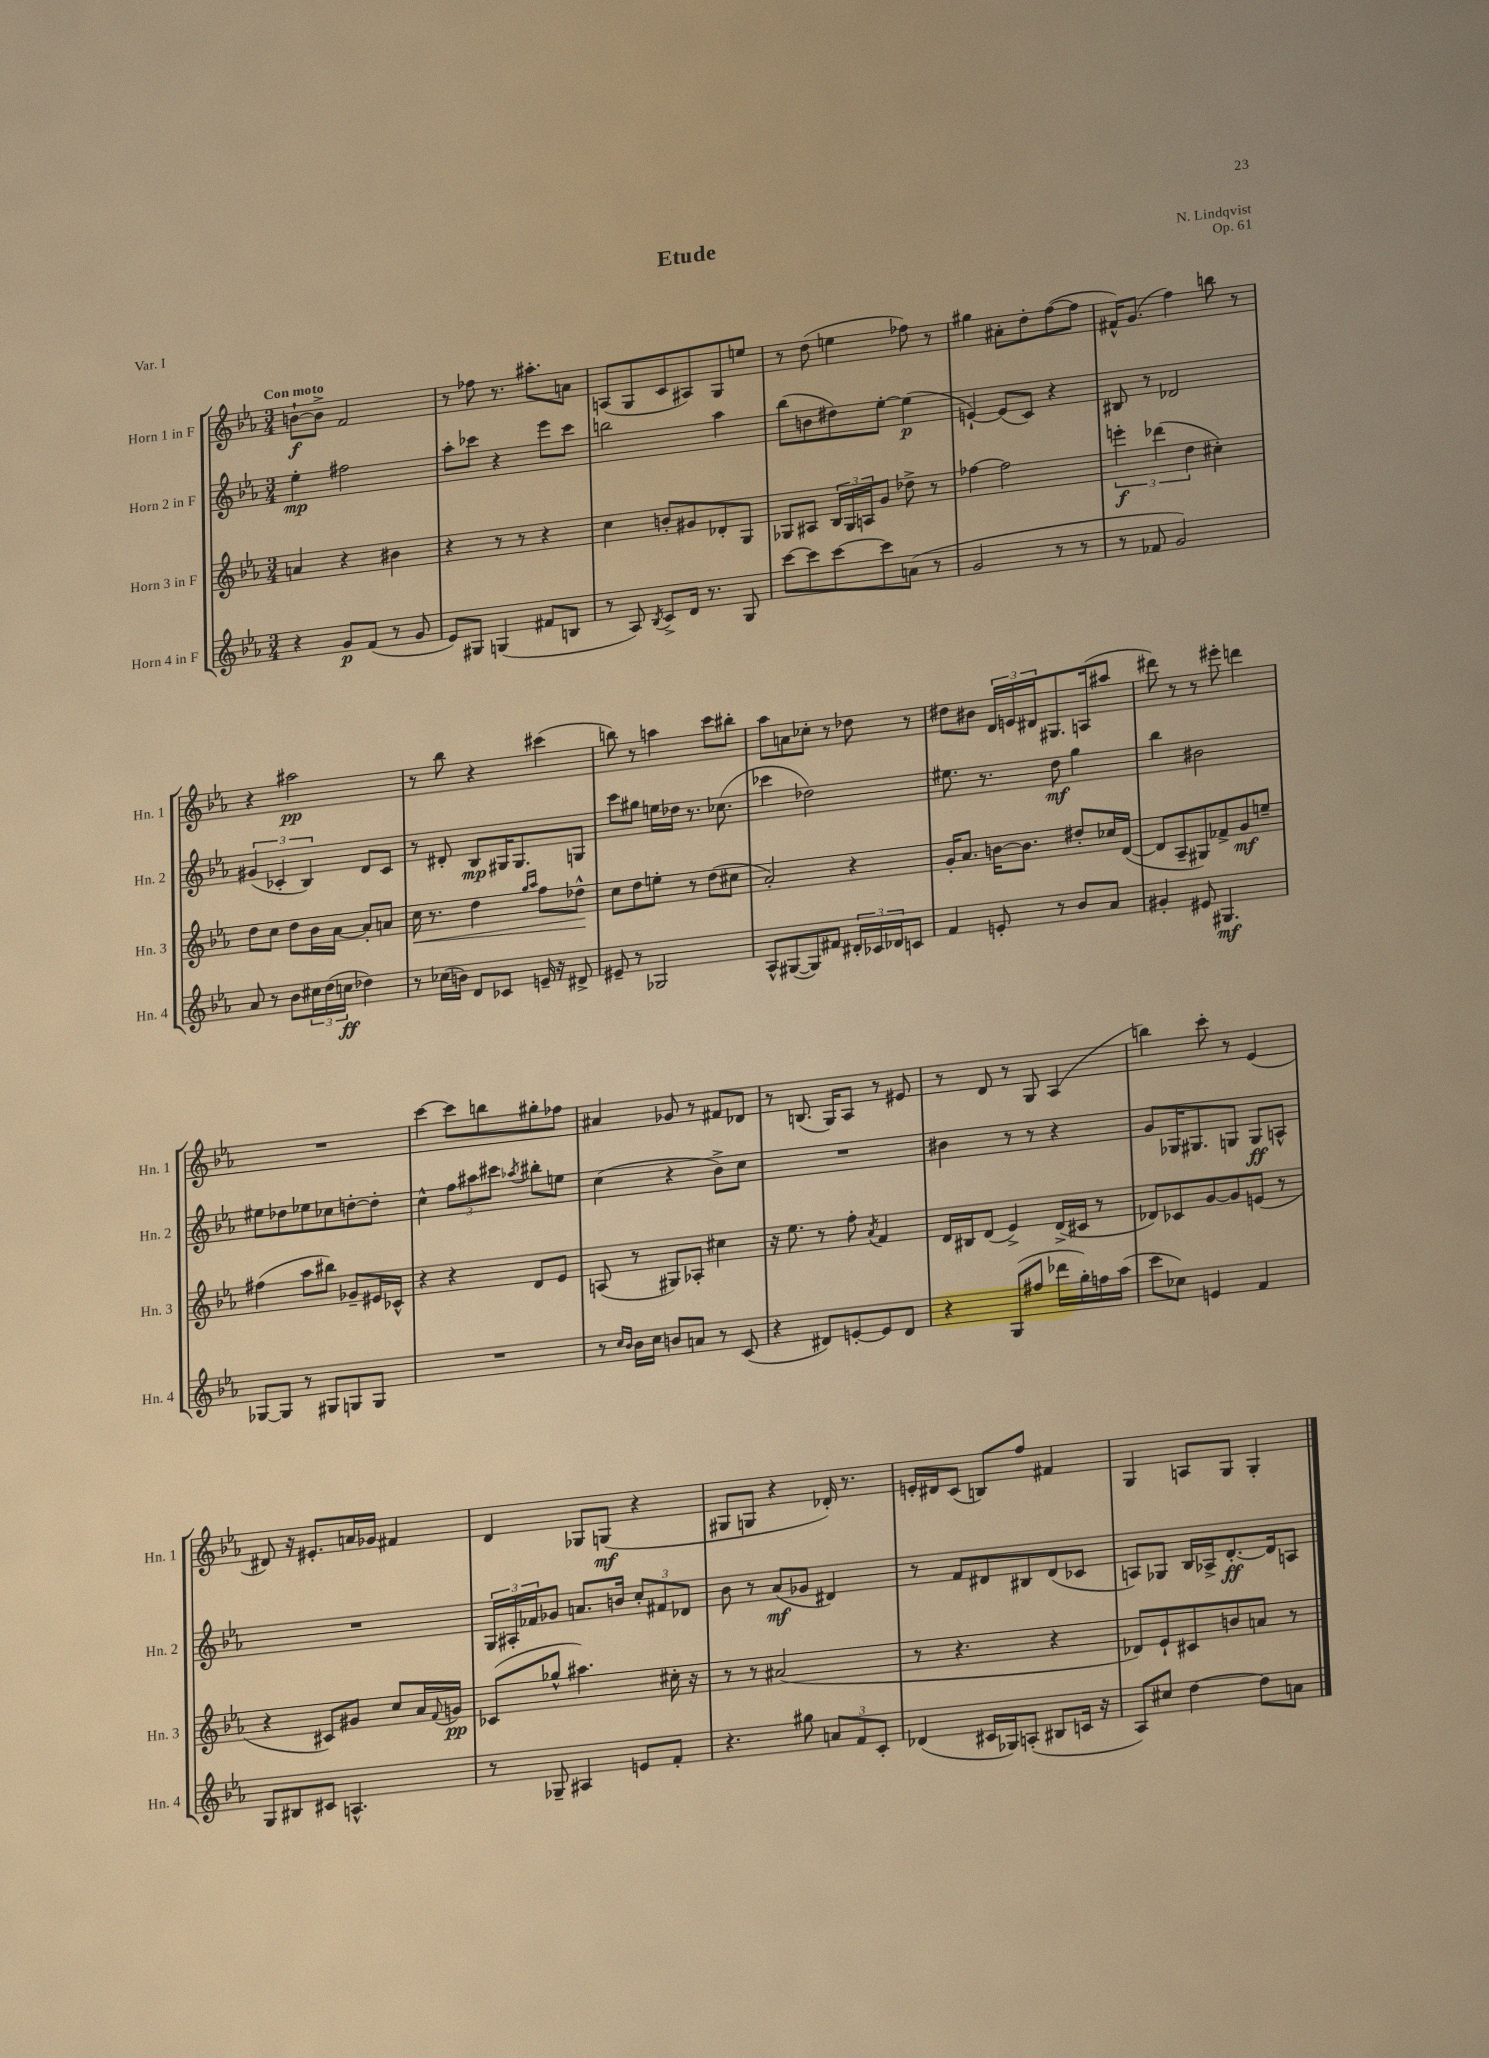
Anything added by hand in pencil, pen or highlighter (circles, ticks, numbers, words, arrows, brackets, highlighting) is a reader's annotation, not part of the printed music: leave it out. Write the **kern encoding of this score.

**kern	**dynam	**kern	**dynam	**kern	**dynam	**kern	**dynam
*part4	*part4	*part3	*part3	*part2	*part2	*part1	*part1
*staff4	*staff4	*staff3	*staff3	*staff2	*staff2	*staff1	*staff1
*I"Horn 4 in F	*	*I"Horn 3 in F	*	*I"Horn 2 in F	*	*I"Horn 1 in F	*
*I'Hn. 4	*	*I'Hn. 3	*	*I'Hn. 2	*	*I'Hn. 1	*
*clefG2	*	*clefG2	*	*clefG2	*	*clefG2	*
*k[b-e-a-]	*	*k[b-e-a-]	*	*k[b-e-a-]	*	*k[b-e-a-]	*
*M3/4	*	*M3/4	*	*M3/4	*	*M3/4	*
=1	=1	=1	=1	=1	=1	=1	=1
!	!	!	!	!	!	!LO:TX:a:B:t=Con moto	!
4r	.	4an/	.	4ee-'\	mp	[8bn`\L	f
.	.	.	.	.	.	8b^\J]	.
8g/L	p	4r	.	2ff#X\	.	2f/	.
(8f/J	.	.	.	.	.	.	.
8r	.	4b#X\	.	.	.	.	.
8g/	.	.	.	.	.	.	.
=2	=2	=2	=2	=2	=2	=2	=2
8e-/L)	.	4r	.	8aa-'\L	.	8r	.
8G#X/J	.	.	.	8ccc-X\J	.	8ff-X\	.
(4Gn/	.	8r	.	4r	.	8.r	.
.	.	8r	.	.	.	.	.
.	.	.	.	.	.	8.aa#X'\L	.
8f#X/L	.	4r	.	8eee-\L	.	.	.
8Bn/J	.	.	.	8ccc-\J	.	8an\J	.
=3	=3	=3	=3	=3	=3	=3	=3
8r	.	4cc\	.	2bbn\	.	(8An/L	.
8A-/)	.	.	.	.	.	8G/	.
8qB-/	.	.	.	.	.	.	.
8c^/L	.	8bn'/L	.	.	.	8c/	.
16d/Jk	.	8g#X/	.	.	.	8A#X/)	.
8.r	.	.	.	.	.	.	.
.	.	8d-X'/	.	4aa-\	.	8G/	.
8G/	.	8G/J	.	.	.	8een/J	.
=4	=4	=4	=4	=4	=4	=4	=4
[8ccc\L	.	8G-X/L	.	(8bb-\L	.	8r	.
8ccc\]	.	8A#X/J	.	8bn\	.	(8dd\	.
[8ccc\	.	24B-/LL	.	8dd#X\)	.	4een\	.
.	.	24G-/	.	.	.	.	.
.	.	24An/J	.	.	.	.	.
8ccc\]	.	8g/J	.	[8ee-'\J	.	.	.
(8an\J	.	8dd-X^\	.	(4ee-\]	p	8ff-X\)	.
8r	.	8r	.	.	.	8r	.
=5	=5	=5	=5	=5	=5	=5	=5
2g/	.	[4ff-X\	.	[4en`/)	.	4gg#X\	.
.	.	2ff-\]	.	(8e/L]	.	8a#X'\L	.
.	.	.	.	8c/J)	.	8dd'\	.
8r	.	.	.	4r	.	([8ff\	.
8r	.	.	.	.	.	8ff\J]	.
=6	=6	=6	=6	=6	=6	=6	=6
8r	.	6eeen'\	f	8B#X/	.	16f#X^^/KL)	.
.	.	.	.	.	.	(8.g/J	.
8f-X/	.	.	.	8r	.	.	.
.	.	(6ddd-X\	.	.	.	.	.
2g/)	.	.	.	2d-X/	.	4ff\)	.
.	.	6dd\	.	.	.	.	.
.	.	4cc#X'\)	.	.	.	8bbn\	.
.	.	.	.	.	.	8r	.
!!LO:LB:g=z
=7	=7	=7	=7	=7	=7	=7	=7
8a-/	.	8dd\L	.	(6g#X/	.	4r	.
8r	.	8cc\J	.	.	.	.	.
.	.	.	.	6c-X'/	.	.	.
8b-\L	.	8dd\L	.	.	.	2aa#X\	pp
.	.	.	.	6B-/)	.	.	.
24cc#X\L	.	16b-\L	.	.	.	.	.
(24dd\	.	.	.	.	.	.	.
.	.	[16a-\JJ	.	.	.	.	.
24ccn\JJ	ff	.	.	.	.	.	.
4dd-X\)	.	8a-'/L]	.	8d/L	.	.	.
.	.	8an/J	.	8c-/J	.	.	.
=8	=8	=8	=8	=8	=8	=8	=8
!	!	!	!LO:HP:b	!	!	!	!
8r	.	16cc\	<	8r	.	8r	.
.	.	8.r	.	.	.	.	.
(16cc-X\LL	.	.	.	8d#X'/	.	8bb-\	.
16bn\JJ)	.	.	.	.	.	.	.
8d/L	.	4dd\	.	8B-/L	mp	4r	.
8c-X/J	.	.	.	16G#X/K	.	.	.
.	.	.	.	8.G#/	.	.	.
.	.	16qqgg/LL	.	.	.	.	.
.	.	16qqaa-/JJ	.	.	.	.	.
16en~/	.	8ff\L	.	.	.	(4ccc#X\	.
16r	.	.	.	.	.	.	.
8d#X^/	.	8dd-X^^\J	.	8Gn/J	.	.	.
.	.	.	[	.	.	.	.
=9	=9	=9	=9	=9	=9	=9	=9
8e#X~/	.	8cc\L	.	8ccc\L	.	8bbn\)	.
8r	.	8dd\	.	8gg#X\J	.	8r	.
2G-X/	.	8een'\J	.	16een\LL	.	4aan\	.
.	.	.	.	16dd-X\JJ	.	.	.
.	.	8r	.	8.r	.	.	.
.	.	(8dd\L	.	.	.	8ccc\L	.
.	.	.	.	(8.cc-X\	.	.	.
.	.	8cc#X\J	.	.	.	8bb#X'\J	.
=10	=10	=10	=10	=10	=10	=10	=10
8A-^^/L	.	2a-'/)	.	4ccc-X\	.	8aa-\L	.
([8G#X/	.	.	.	.	.	8an\	.
8G#/])	.	.	.	2dd-X\)	.	8cc-X'\J	.
8f#X/J	.	.	.	.	.	8r	.
24d#X'/LL	.	4r	.	.	.	8dd-X\	.
24c-X/	.	.	.	.	.	.	.
24d-X/J	.	.	.	.	.	.	.
8cn/J	.	.	.	.	.	8r	.
=11	=11	=11	=11	=11	=11	=11	=11
4f/	.	16g'/KL	.	8.ee#X\	.	8dd#X\L	.
.	.	8.a-/J	.	.	.	.	.
.	.	.	.	.	.	8b#X\J	.
.	.	.	.	8.r	.	.	.
8en'/	.	[16bn\KL	.	.	.	24d/LL	.
.	.	.	.	.	.	24en/	.
.	.	8.b\J]	.	.	.	.	.
.	.	.	.	.	.	24d#X/J	.
8r	.	.	.	8dd\	mf	8.G#X/	.
8b-/L	.	8dd#X'/L	.	4gg\	.	.	.
.	.	.	.	.	.	(16An/k	.
8a-/J	.	16cc-X/L	.	.	.	8aa#X/J	.
.	.	([16d/JJ	.	.	.	.	.
=12	=12	=12	=12	=12	=12	=12	=12
4g#X'/	.	8d/L]	.	4bb-\	.	8ddd#X\)	.
.	.	8A-~/	.	.	.	8r	.
8e#X/	.	8G#X/)	.	2b#X\	.	8r	.
4.G#X/	mf	8f-X^/	.	.	.	8eee#X'\	.
.	.	8g/	mf	.	.	4dddn\	.
.	.	8een~/J	.	.	.	.	.
!!LO:LB:g=z
=13	=13	=13	=13	=13	=13	=13	=13
[8G-X/L	.	(4ff#X\	.	8ee#X\L	.	2.r	.
8G-/J]	.	.	.	8dd-X\	.	.	.
8r	.	8aa-\L	.	8ee-X\	.	.	.
8G#X/L	.	8bb#X\J)	.	8cc-X\	.	.	.
8Gn/	.	8g-X~/L	.	[8ddn'\	.	.	.
8G/J	.	16e#X/L	.	8dd'\J]	.	.	.
.	.	16c-X^^/JJ	.	.	.	.	.
=14	=14	=14	=14	=14	=14	=14	=14
2.r	.	4r	.	4cc^^\	.	[4ccc\	.
.	.	4r	.	12ff\L	.	8ccc\L]	.
.	.	.	.	12aa#X\	.	.	.
.	.	.	.	.	.	8bbn\	.
.	.	.	.	12ccc#X\J	.	.	.
.	.	.	.	8qaa-X/	.	.	.
.	.	8d/L	.	8bb#X'\L	.	8gg#X'\	.
.	.	8e-/J	.	8een\J	.	8ff-X\J	.
=15	=15	=15	=15	=15	=15	=15	=15
8r	.	(8An/	.	(4cc\	.	4a#X/	.
16qqcc/LL	.	.	.	.	.	.	.
16qqb-/JJ	.	.	.	.	.	.	.
16b-\LL	.	8r	.	.	.	.	.
16cc\JJ	.	.	.	.	.	.	.
8bn/L	.	8G#X/L)	.	4r	.	8g-X/	.
8an/J	.	8A-X'/J	.	.	.	8r	.
8r	.	4cc#X\	.	8b-^\L)	.	8f#X/L	.
(8c/	.	.	.	8cc\J	.	8d-X/J	.
=16	=16	=16	=16	=16	=16	=16	=16
4r	.	16r	.	2.r	.	8r	.
.	.	8.ee-\	.	.	.	.	.
.	.	.	.	.	.	(8.Bn/	.
8d#X/L)	.	8r	.	.	.	.	.
.	.	.	.	.	.	16G/KL)	.
[8en'/	.	8ff'\	.	.	.	8A-/J	.
.	.	8qa-/	.	.	.	.	.
8e/]	.	4f/	.	.	.	8r	.
8d#/J	.	.	.	.	.	8e#X/	.
=17	=17	=17	=17	=17	=17	=17	=17
4r	.	16d/LL	.	4b#X\	.	8r	.
.	.	16B#X/J	.	.	.	.	.
.	.	(8d/J	.	.	.	8d/	.
(8G/L	.	4e-^/)	.	8r	.	8r	.
8ff#X/J	.	.	.	8r	.	8G/	.
16ddd-X\LL	.	(16d^/LL	.	4r	.	(4A-/	.
16gg'\)	.	16c#X/JJ	.	.	.	.	.
16ffn\	.	8r	.	.	.	.	.
(16aa-\JJ	.	.	.	.	.	.	.
=18	=18	=18	=18	=18	=18	=18	=18
8ccc\L	.	8d-X/L)	.	8g/L	.	4bbn\)	.
8cc-X\J)	.	8c-X/	.	16G-X/K	.	.	.
.	.	.	.	8.G#X/	.	.	.
4en/	.	[8g/	.	.	.	8ccc'\	.
.	.	8g/]	.	8Gn/J	.	8r	.
4f/	.	(8en/J	.	8G/L	ff	(4e-/	.
.	.	8r	.	8An^^/J	.	.	.
!!LO:LB:g=z
=19	=19	=19	=19	=19	=19	=19	=19
8G/L	.	4r	.	2.r	.	8d#X/)	.
8B#X/	.	.	.	.	.	16r	.
.	.	.	.	.	.	8.e#X'/L	.
8c#X/J	.	8c#X/L)	.	.	.	.	.
4.An^^/	.	8g#X/J	.	.	.	16an/L	.
.	.	.	.	.	.	16g-X/JJ	.
.	.	8cc/L	.	.	.	4f#X/	.
.	.	16a-/L	.	.	.	.	.
.	.	8qqf/	.	.	.	.	.
.	.	16gn/JJ	pp	.	.	.	.
=20	=20	=20	=20	=20	=20	=20	=20
8r	.	(8c-X/L	.	24G/LL	.	4d/	.
.	.	.	.	24A#X'/	.	.	.
.	.	.	.	24f-X/J	.	.	.
8G-X~/	.	8gg-X^^/J	.	8g-X/J	.	.	.
4A#X/	.	4.aa#X\)	.	8.an/L	.	8G-X/L	.
.	.	.	.	.	.	(8Gn/J	mf
.	.	.	.	16bn/Jk	.	.	.
8en/L	.	.	.	12cc'/L	.	4r	.
.	.	.	.	12f#X/	.	.	.
8f'/J	.	16cc#X'\	.	.	.	.	.
.	.	.	.	12d-X/J	.	.	.
.	.	16r	.	.	.	.	.
=21	=21	=21	=21	=21	=21	=21	=21
4.r	.	8r	.	8b-\	.	8G#X/L	.
.	.	8r	.	8r	.	8Gn/J	.
.	.	(2a#X/	.	(8a-/L	mf	4r	.
8gg#X\	.	.	.	8g-X/J	.	.	.
12an/L	.	.	.	4d#X/)	.	16d-X'/)	.
.	.	.	.	.	.	8.r	.
12f/	.	.	.	.	.	.	.
12c'/J	.	.	.	.	.	.	.
=22	=22	=22	=22	=22	=22	=22	=22
(4d-X/	.	8r	.	8r	.	16en'/LL	.
.	.	.	.	.	.	16d#X/J	.
.	.	4.r	.	8f/L	.	(8c/J	.
16c#X/LL	.	.	.	8d#X/	.	8Bn/L)	.
16G-X/J)	.	.	.	.	.	.	.
(8An'/J	.	.	.	8B#X/	.	8ff/J	.
8B#X/L	.	4r	.	(8d#/	.	4f#X/	.
16cn/Jk	.	.	.	8c-X/J	.	.	.
16r	.	.	.	.	.	.	.
=23	=23	=23	=23	=23	=23	=23	=23
8A-/L)	.	8d-X/L)	.	8An/L)	.	4G/	.
8cc#X/J	.	8e-`/	.	8G-X/J	.	.	.
[4dd\	.	8c#X/	.	16B-/LL	.	8An/L	.
.	.	.	.	16A-X^/J	.	.	.
.	.	8bn/	.	[8.d'/	ff	8G/J	.
8dd\L]	.	8an/J	.	.	.	4G'/	.
.	.	.	.	16d/k]	.	.	.
8an\J	.	8r	.	8An/J	.	.	.
==	==	==	==	==	==	==	==
*-	*-	*-	*-	*-	*-	*-	*-
